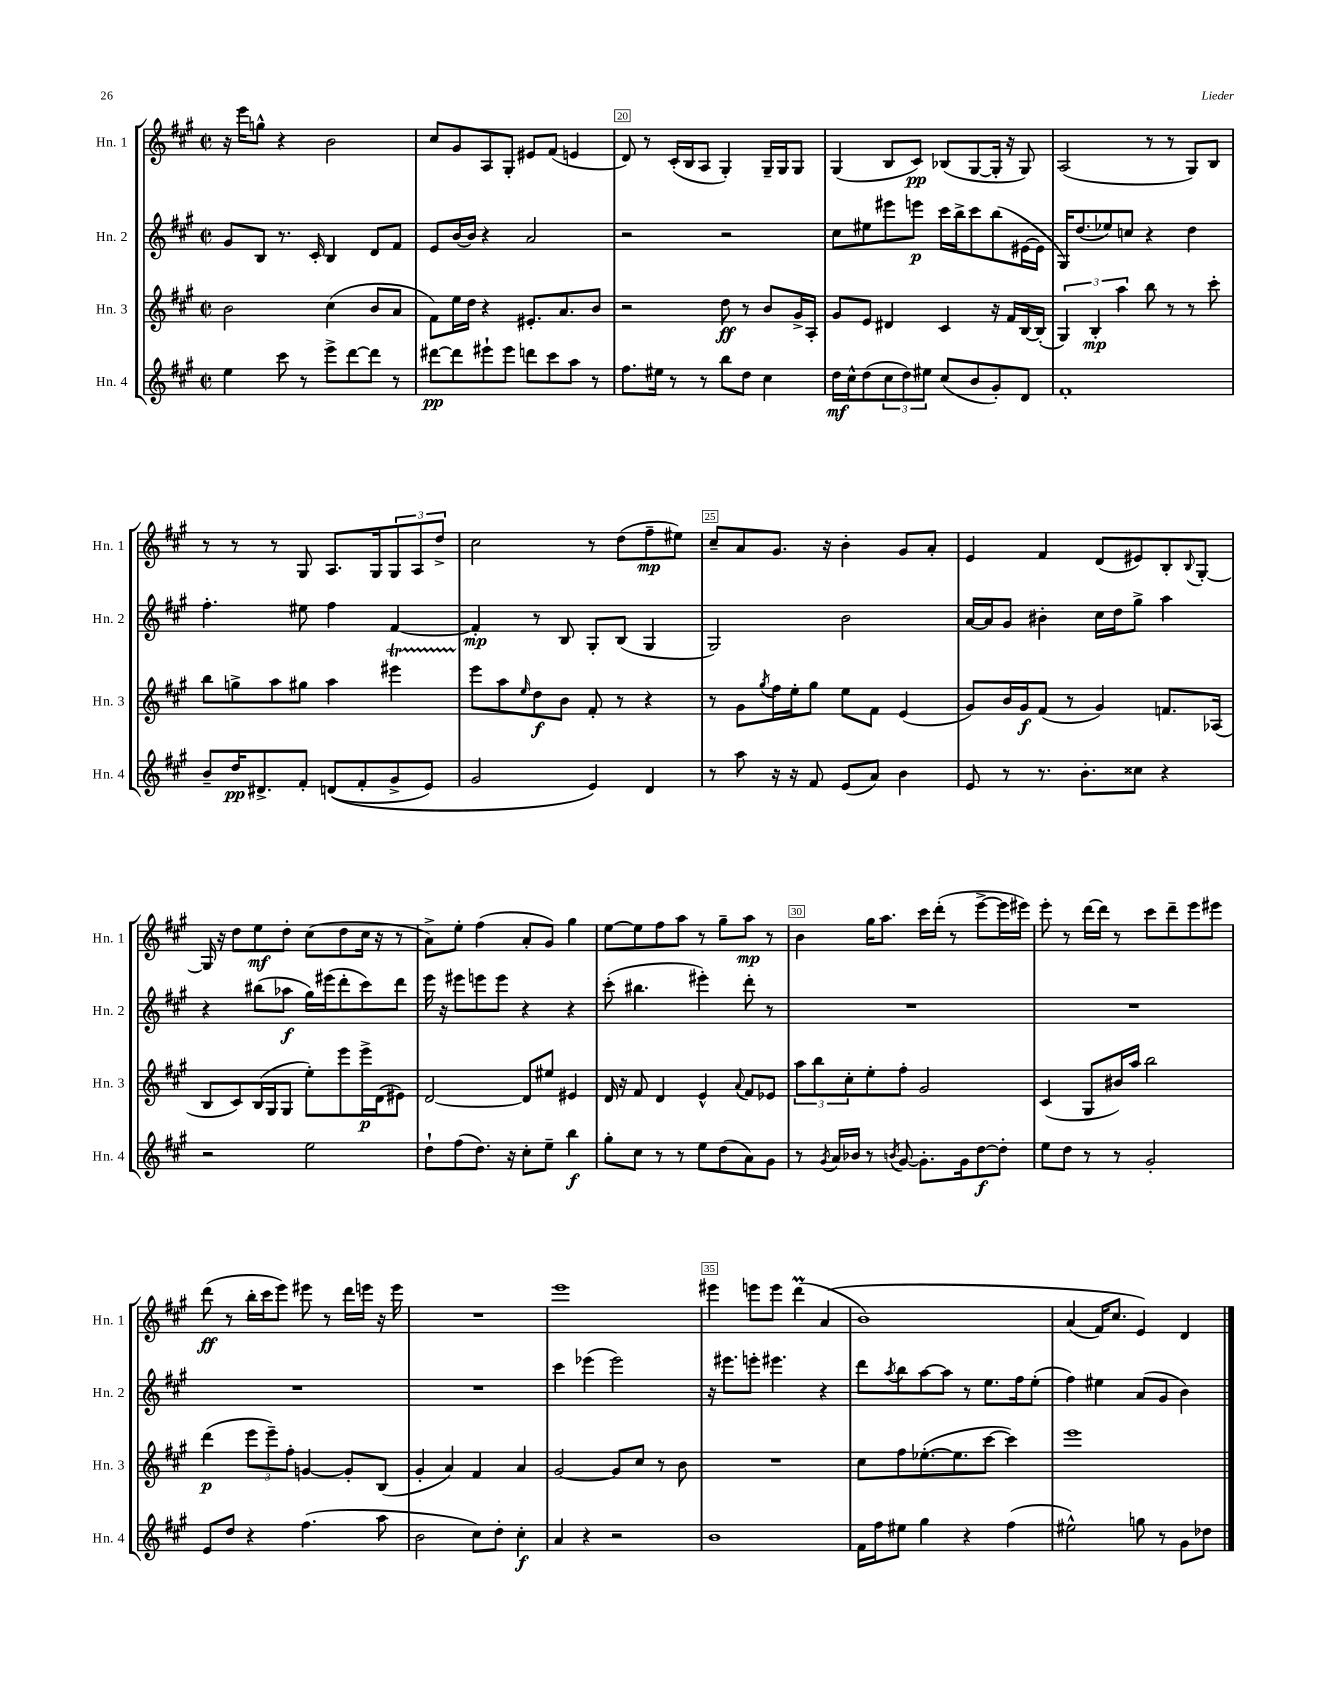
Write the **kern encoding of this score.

**kern	**dynam	**kern	**dynam	**kern	**dynam	**kern	**dynam
*part4	*part4	*part3	*part3	*part2	*part2	*part1	*part1
*staff4	*staff4	*staff3	*staff3	*staff2	*staff2	*staff1	*staff1
*I"Hn. 4	*	*I"Hn. 3	*	*I"Hn. 2	*	*I"Hn. 1	*
*I'Hn. 4	*	*I'Hn. 3	*	*I'Hn. 2	*	*I'Hn. 1	*
*clefG2	*	*clefG2	*	*clefG2	*	*clefG2	*
*k[f#c#g#]	*	*k[f#c#g#]	*	*k[f#c#g#]	*	*k[f#c#g#]	*
*M2/2	*	*M2/2	*	*M2/2	*	*M2/2	*
*met(c|)	*	*met(c|)	*	*met(c|)	*	*met(c|)	*
=18	=18	=18	=18	=18	=18	=18	=18
4ee\	.	2b\	.	8g#/L	.	16r	.
.	.	.	.	.	.	16eee\KL	.
.	.	.	.	8B/J	.	8ggn^^\J	.
8ccc#\	.	.	.	8.r	.	4r	.
8r	.	.	.	.	.	.	.
.	.	.	.	16c#'/	.	.	.
8eee^\L	.	(4cc#\	.	4B/	.	2b\	.
[8ddd\	.	.	.	.	.	.	.
8ddd\J]	.	8b/L	.	8d/L	.	.	.
8r	.	8a/J	.	8f#/J	.	.	.
=19	=19	=19	=19	=19	=19	=19	=19
[8ddd#X\L	pp	8f#\L)	.	8e/L	.	8cc#/L	.
8ddd#\]	.	16ee\L	.	[16b/L	.	8g#/	.
.	.	16dd\JJ	.	16b/JJ]	.	.	.
8eee#X`\	.	4r	.	4r	.	8A/	.
8eee#\J	.	.	.	.	.	8G#'/J	.
8dddn\L	.	8.e#X'/L	.	2a/	.	8e#X/L	.
8ccc#\	.	.	.	.	.	(8f#/J	.
.	.	8.a/	.	.	.	.	.
8aa\J	.	.	.	.	.	4en/	.
8r	.	8b/J	.	.	.	.	.
=20	=20	=20	=20	=20	=20	=20	=20
8.ff#\L	.	2r	.	2r	.	8d/)	.
.	.	.	.	.	.	8r	.
16ee#X\Jk	.	.	.	.	.	.	.
8r	.	.	.	.	.	(16c#'/LL	.
.	.	.	.	.	.	16B/J	.
8r	.	.	.	.	.	8A/J	.
8bb\L	.	8dd\	ff	2r	.	4G#'/)	.
8dd\J	.	8r	.	.	.	.	.
4cc#\	.	8b/L	.	.	.	16G#~/LL	.
.	.	.	.	.	.	16G#/J	.
.	.	16g#^/L	.	.	.	8G#/J	.
.	.	16A'/JJ	.	.	.	.	.
=21	=21	=21	=21	=21	=21	=21	=21
16dd\LL	mf	8g#/L	.	8cc#\L	.	(4G#/	.
16cc#^^\J	.	.	.	.	.	.	.
(8dd\	.	8e/J	.	8ee#X\	.	.	.
12cc#\	.	4d#X/	.	8eee#X\	.	8B/L	.
12dd\)	.	.	.	.	.	.	.
.	.	.	.	8eeen\J	p	8c#/J)	pp
12ee#X\J	.	.	.	.	.	.	.
(8cc#/L	.	4c#/	.	16ccc#\LL	.	(8B-X/L	.
.	.	.	.	16bb^\J	.	.	.
8b/	.	.	.	8ccc#\	.	[8G#/	.
8g#'/)	.	16r	.	(8bb\	.	16G#'/Jk]	.
.	.	16f#/LL	.	.	.	16r	.
8d/J	.	[16B/	.	[16e#X\L	.	8G#/)	.
.	.	(16B'/JJ]	.	16e#\JJ]	.	.	.
=22	=22	=22	=22	=22	=22	=22	=22
1f#'	.	6G#/)	.	16G#/KL)	.	(2A/	.
.	.	.	.	(8.dd/	.	.	.
.	.	6B'/	mp	.	.	.	.
.	.	.	.	8ee-X/)	.	.	.
.	.	6aa\	.	.	.	.	.
.	.	.	.	8ccn/J	.	.	.
.	.	8bb\	.	4r	.	8r	.
.	.	8r	.	.	.	8r	.
.	.	8r	.	4dd\	.	8G#/L)	.
.	.	8ccc#'\	.	.	.	8B/J	.
!!LO:LB:g=z
=23	=23	=23	=23	=23	=23	=23	=23
8b~/L	.	8bb\L	.	4.ff#'\	.	8r	.
16dd/K	pp	8ggn^\	.	.	.	8r	.
8.d#X^/	.	.	.	.	.	.	.
.	.	8aa\	.	.	.	8r	.
8f#'/J	.	8gg#X\J	.	8ee#X\	.	8G#/	.
((8dn/L	.	4aa\	.	4ff#\	.	8.A/L	.
8f#'/	.	.	.	.	.	.	.
.	.	.	.	.	.	16G#/k	.
8g#^/	.	4eee#Xt\	.	[4f#/	.	12G#/	.
.	.	.	.	.	.	12A/	.
8e/J)	.	.	.	.	.	.	.
.	.	.	.	.	.	12dd^/J	.
=24	=24	=24	=24	=24	=24	=24	=24
2g#/	.	8eee\L	.	4f#'/]	mp	2cc#\	.
.	.	8aa\	.	.	.	.	.
.	.	16qqee/	.	.	.	.	.
.	.	8dd\	f	8r	.	.	.
.	.	8b\J	.	8B/	.	.	.
4e/)	.	8f#'/	.	8G#'/L	.	8r	.
.	.	8r	.	(8B/J	.	(8dd\L	.
4d/	.	4r	.	4G#/	.	8ff#~\	mp
.	.	.	.	.	.	8ee#X\J)	.
=25	=25	=25	=25	=25	=25	=25	=25
8r	.	8r	.	2G#/)	.	8cc#~/L	.
8aa\	.	8g#\L	.	.	.	8a/	.
.	.	8qgg#/	.	.	.	.	.
16r	.	16ff#\L	.	.	.	8.g#/J	.
16r	.	16ee'\J	.	.	.	.	.
8f#/	.	8gg#\J	.	.	.	.	.
.	.	.	.	.	.	16r	.
(8e/L	.	8ee\L	.	2b\	.	4b'\	.
8a/J)	.	8f#\J	.	.	.	.	.
4b\	.	(4e/	.	.	.	8g#/L	.
.	.	.	.	.	.	8a'/J	.
=26	=26	=26	=26	=26	=26	=26	=26
8e/	.	8g#/L)	.	[16a/LL	.	4e/	.
.	.	.	.	16a/J]	.	.	.
8r	.	16b/L	.	8g#/J	.	.	.
.	.	16g#/J	f	.	.	.	.
8.r	.	(8f#/J	.	4b#X'\	.	4f#/	.
.	.	8r	.	.	.	.	.
8.b'\L	.	.	.	.	.	.	.
.	.	4g#/)	.	16cc#\LL	.	(8d/L	.
.	.	.	.	16dd\J	.	.	.
8cc##X\J	.	.	.	8gg#^\J	.	8e#X/)	.
4r	.	8.fn/L	.	4aa\	.	8B'/	.
.	.	.	.	.	.	8qqB/	.
.	.	.	.	.	.	[8G#'/J	.
.	.	(16A-X/Jk	.	.	.	.	.
!!LO:LB:g=z
=27	=27	=27	=27	=27	=27	=27	=27
2r	.	8B/L	.	4r	.	16G#/]	.
.	.	.	.	.	.	16r	.
.	.	8c#/)	.	.	.	8dd\L	.
.	.	(16B/L	.	(8bb#X\L	.	8ee\	mf
.	.	16G#/J	.	.	.	.	.
.	.	8G#/J	.	8aa-X\J	f	8dd'\J	.
2ee\	.	8ee'\L)	.	16gg#\LL)	.	(8cc#\L	.
.	.	.	.	(16eee#X\J	.	.	.
.	.	8eee\	.	8ddd'\	.	8dd\	.
.	.	16eee^\L	p	8ccc#\)	.	16cc#\Jk	.
.	.	(16d\J	.	.	.	16r	.
.	.	8e#X\J)	.	8ddd\J	.	8r	.
=28	=28	=28	=28	=28	=28	=28	=28
8dd`\L	.	[2d/	.	16eee\	.	8a^\L)	.
.	.	.	.	16r	.	.	.
(8ff#\	.	.	.	8eee#X\L	.	8ee'\J	.
8.dd\J)	.	.	.	8eeen\	.	(4ff#\	.
.	.	.	.	8eee\J	.	.	.
16r	.	.	.	.	.	.	.
8cc#'\L	.	8d/L]	.	4r	.	8a'/L	.
8ee~\J	.	8ee#X/J	.	.	.	8g#/J)	.
4bb\	f	4e#X/	.	4r	.	4gg#\	.
=29	=29	=29	=29	=29	=29	=29	=29
8gg#'\L	.	16d/	.	(8ccc#'\	.	[8ee\L	.
.	.	16r	.	.	.	.	.
8cc#\J	.	8f#/	.	4.bb#X\	.	8ee\]	.
8r	.	4d/	.	.	.	8ff#\	.
8r	.	.	.	.	.	8aa\J	.
8ee\L	.	4e^^/	.	4eee#X'\)	.	8r	.
(8dd\	.	.	.	.	.	8gg#~\L	.
.	.	8qqa/	.	.	.	.	.
8a\)	.	8f#/L	.	8ddd'\	.	8aa\J	mp
8g#\J	.	8e-X/J	.	8r	.	8r	.
=30	=30	=30	=30	=30	=30	=30	=30
8r	.	12aa\L	.	1r	.	4b\	.
.	.	12bb\	.	.	.	.	.
8qg#/	.	.	.	.	.	.	.
16a/LL	.	.	.	.	.	.	.
.	.	12cc#'\	.	.	.	.	.
16b-X/JJ	.	.	.	.	.	.	.
8r	.	8ee'\	.	.	.	16gg#\KL	.
.	.	.	.	.	.	8.aa\J	.
8qbn/	.	.	.	.	.	.	.
[8g#/	.	8ff#'\J	.	.	.	.	.
8.g#'\L]	.	2g#/	.	.	.	16ccc#\LL	.
.	.	.	.	.	.	(16ddd'\JJ	.
.	.	.	.	.	.	8r	.
16g#\k	.	.	.	.	.	.	.
[8dd\	f	.	.	.	.	[8eee^\L	.
8dd'\J]	.	.	.	.	.	16eee\L]	.
.	.	.	.	.	.	16eee#X\JJ)	.
=31	=31	=31	=31	=31	=31	=31	=31
8ee\L	.	(4c#/	.	1r	.	8eee'\	.
8dd\J	.	.	.	.	.	8r	.
8r	.	8G#/L	.	.	.	[16ddd\LL	.
.	.	.	.	.	.	16ddd\JJ]	.
8r	.	16b#X/L)	.	.	.	8r	.
.	.	16aa/JJ	.	.	.	.	.
2g#'/	.	2bb\	.	.	.	8ccc#\L	.
.	.	.	.	.	.	8ddd~\	.
.	.	.	.	.	.	8eee\	.
.	.	.	.	.	.	8eee#X\J	.
!!LO:LB:g=z
=32	=32	=32	=32	=32	=32	=32	=32
8e/L	.	(4ddd\	p	1r	.	(8ddd\	ff
8dd/J	.	.	.	.	.	8r	.
4r	.	12eee\L	.	.	.	16bb'\LL	.
.	.	.	.	.	.	16ccc#\J	.
.	.	12eee~\)	.	.	.	.	.
.	.	.	.	.	.	8eee\J)	.
.	.	12ff#'\J	.	.	.	.	.
(4.ff#\	.	[4gn/	.	.	.	8eee#X\	.
.	.	.	.	.	.	8r	.
.	.	8g'/L]	.	.	.	16ddd\LL	.
.	.	.	.	.	.	16eeen\JJ	.
8aa\	.	(8B/J	.	.	.	16r	.
.	.	.	.	.	.	16eee\	.
=33	=33	=33	=33	=33	=33	=33	=33
2b\	.	4g#'/	.	1r	.	1r	.
.	.	4a/)	.	.	.	.	.
8cc#\L)	.	4f#/	.	.	.	.	.
8dd'\J	.	.	.	.	.	.	.
4cc#'\	f	4a/	.	.	.	.	.
=34	=34	=34	=34	=34	=34	=34	=34
4a/	.	[2g#/	.	4ccc#\	.	1eee	.
4r	.	.	.	(4eee-X\	.	.	.
2r	.	8g#/L]	.	2eee-\)	.	.	.
.	.	8cc#/J	.	.	.	.	.
.	.	8r	.	.	.	.	.
.	.	8b\	.	.	.	.	.
=35	=35	=35	=35	=35	=35	=35	=35
1b	.	1r	.	16r	.	4eee#X\	.
.	.	.	.	8.eee#X\L	.	.	.
.	.	.	.	8eeen'\J	.	8eeen\L	.
.	.	.	.	4.eee#X\	.	8eee\J	.
.	.	.	.	.	.	(4dddM\	.
.	.	.	.	4r	.	(4a/	.
=36	=36	=36	=36	=36	=36	=36	=36
16f#\LL	.	8cc#\L	.	8ddd\L	.	1b)	.
16ff#\J	.	.	.	.	.	.	.
.	.	.	.	8qaa/	.	.	.
8ee#X\J	.	8ff#\	.	8bb\	.	.	.
4gg#\	.	([8.ee-X'\	.	[8aa\	.	.	.
.	.	.	.	8aa\J]	.	.	.
.	.	8.ee-\]	.	.	.	.	.
4r	.	.	.	8r	.	.	.
.	.	[8ccc#\J	.	8.ee\L	.	.	.
(4ff#\	.	4ccc#\])	.	.	.	.	.
.	.	.	.	16ff#\k	.	.	.
.	.	.	.	(8ee'\J	.	.	.
=37	=37	=37	=37	=37	=37	=37	=37
2ee#X^^\)	.	1eee	.	4ff#\)	.	(4a/	.
.	.	.	.	4ee#X\	.	16f#/KL)	.
.	.	.	.	.	.	8.cc#/J	.
8ggn\	.	.	.	(8a/L	.	4e/)	.
8r	.	.	.	8g#/J	.	.	.
8g#\L	.	.	.	4b\)	.	4d/	.
8dd-X\J	.	.	.	.	.	.	.
==	==	==	==	==	==	==	==
*-	*-	*-	*-	*-	*-	*-	*-
